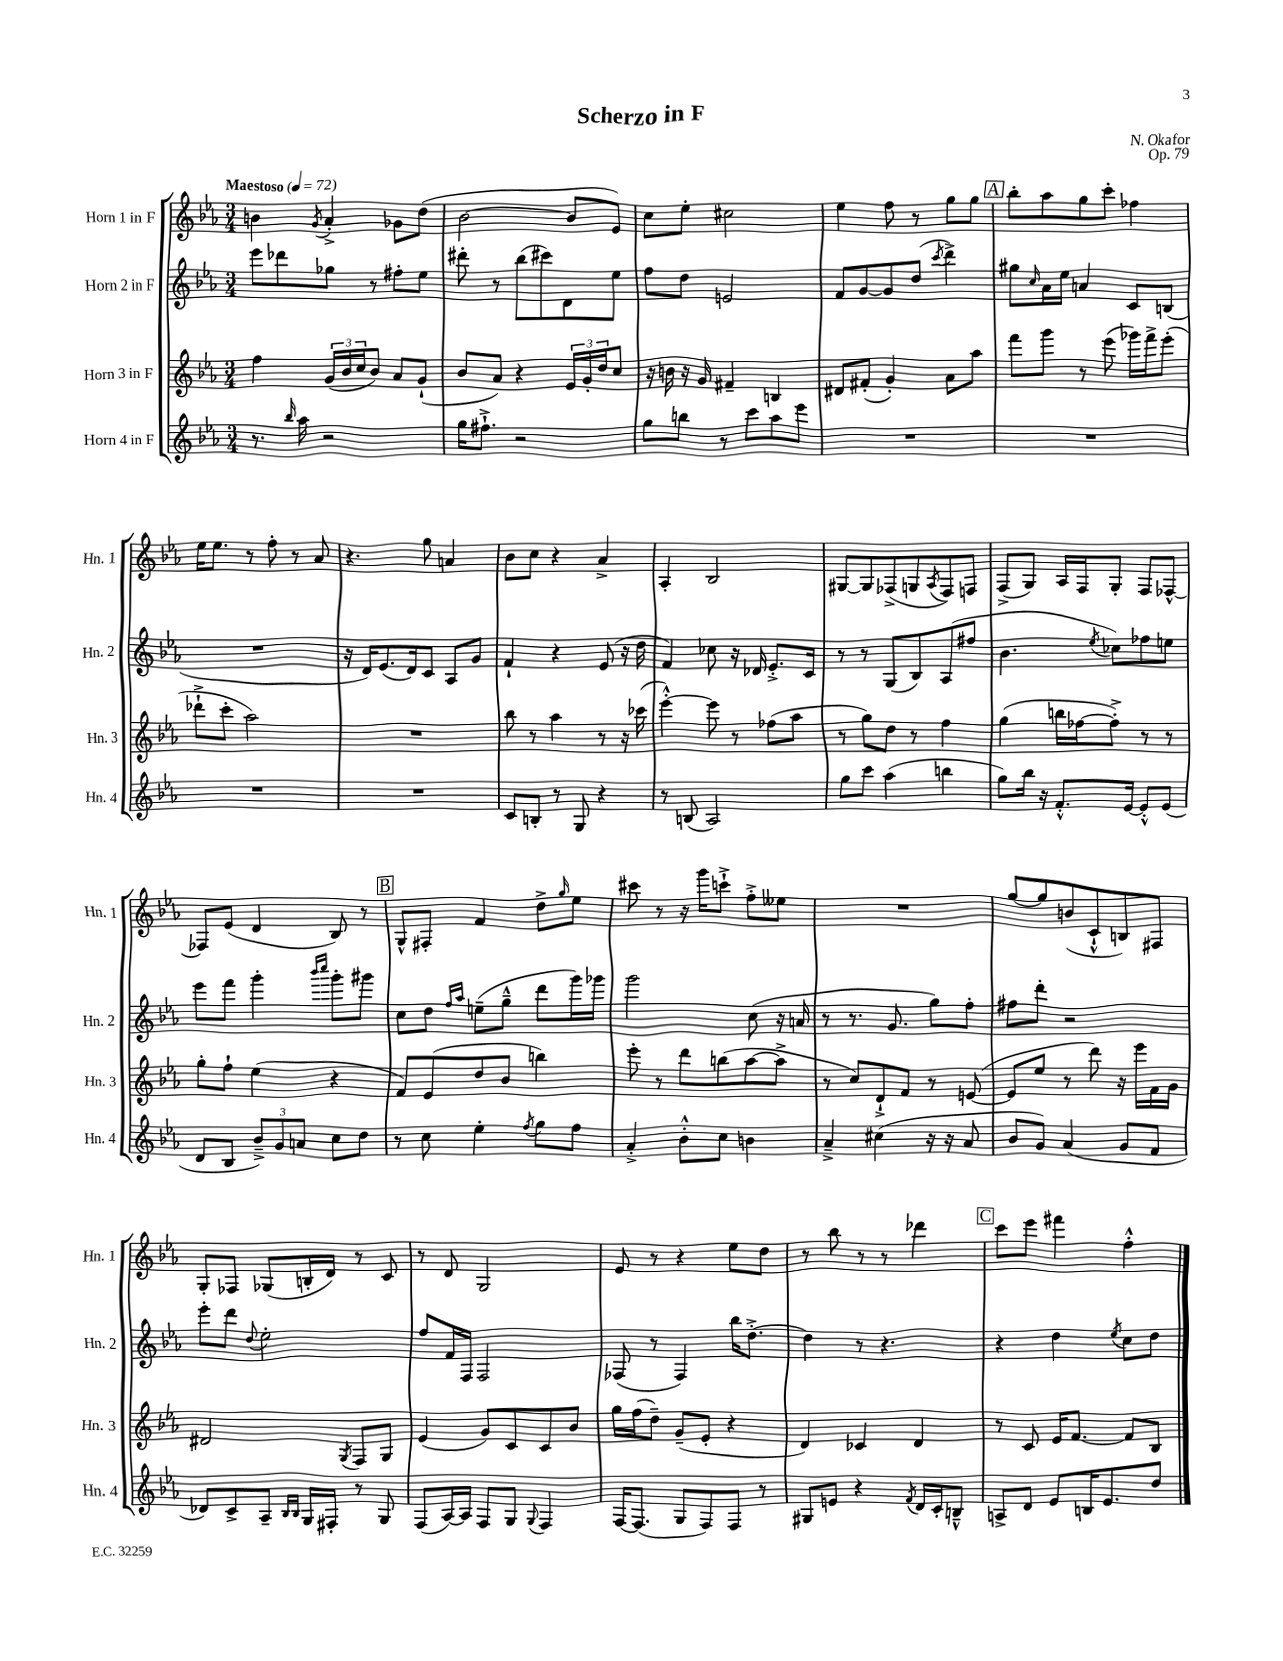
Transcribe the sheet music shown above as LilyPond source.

\header { title = "Scherzo in F" composer = "N. Okafor" opus = "Op. 79" }
<<
\new StaffGroup <<
\new Staff = "s0" \with { instrumentName = "Horn 1 in F" shortInstrumentName = "Hn. 1" } {
    \clef treble \key ees \major \numericTimeSignature \time 3/4 \tempo "Maestoso" 4 = 72
    b'4 \acciaccatura { g'8 } aes'4-.-> ges'8 d''8( |
    bes'2~ bes'8 ees'8) |
    c''8 ees''8-. cis''2 |
    ees''4 f''8 r8 g''8 g''8 |
    \mark \markup { \box "A" } bes''8-. aes''8 g''8 c'''8-. fes''4 |
    ees''16 ees''8. r8 f''8-. r8 aes'8 |
    r4. g''8 a'4 |
    bes'8 c''8 r4 aes'4-> |
    aes4-. bes2 |
    gis8~ gis8 fes8->( g8 \acciaccatura { aes8 } fes8) f8 |
    f8->( g8) aes16 f16 g8-. f8 fes8~-^ |
    fes8 ees'8( d'4 bes8) r8 |
    \mark \markup { \box "B" } g8-^ fis8-. f'4 d''8-> \grace { g''16 } ees''8 |
    cis'''8 r8 r16 g'''16 c'''8-!-> f''8-.-> eeses''8 |
    R2. |
    g''8~ g''8 b'8( c'8-!-^ b8) fis8 |
    g8-. fes8 ges8( b16-. d'16) r8 c'8 |
    r8 d'8 g2 |
    ees'8 r8 r4 ees''8 d''8 |
    r8 bes''8 r8 r8 des'''4 |
    \mark \markup { \box "C" } c'''8 ees'''8 fis'''4 f''4-.-^ \bar "|." |
}
\new Staff = "s1" \with { instrumentName = "Horn 2 in F" shortInstrumentName = "Hn. 2" } {
    \clef treble \key ees \major \numericTimeSignature \time 3/4
    ees'''8 des'''8 ges''8 r8 fis''8-. ees''8 |
    dis'''8-. r8 bes''8( cis'''8) d'8 ees''8 |
    f''8 d''8 e'2 |
    f'8 g'8~ g'8 d''8( \acciaccatura { c'''8 } d'''4->) |
    \mark \markup { \box "A" } gis''8 \grace { c''16 } aes'16 ees''16 a'4 c'8 b8( |
    R2. |
    r16 d'16) ees'8.( d'16) c'8 aes8 g'8 |
    f'4-! r4 ees'8( r16 d''16 |
    f'4) ces''8 r16 des'16 ees'8.-.-> c'16 |
    r8 r8 g8( bes8) aes8( fis''8 |
    bes'4. \acciaccatura { ees''8 } ces''8) fes''8 e''8 |
    ees'''8 f'''8 g'''4-. \grace { bes'''16 c''''16 } g'''8-. gis'''8 |
    \mark \markup { \box "B" } c''8 d''8 \grace { f''16 aes''16 } e''8--( g''8---^ d'''8 g'''16) ges'''16 |
    g'''2 c''8( r16 a'16 |
    r8 r8. g'8. g''8) f''8-. |
    fis''8 d'''8-. r2 |
    ees'''8-. d'''8 \appoggiatura { d''8 } ees''2-. |
    f''8 f'16 f16 f2 |
    fes8( r8 fes4) bes''16 d''8.~-.-> |
    d''4 r8 r4. |
    \mark \markup { \box "C" } r4 d''4 \acciaccatura { ees''8 } c''8 d''8 \bar "|." |
}
\new Staff = "s2" \with { instrumentName = "Horn 3 in F" shortInstrumentName = "Hn. 3" } {
    \clef treble \key ees \major \numericTimeSignature \time 3/4
    f''4 \tuplet 3/2 { g'16( bes'16 c''16 } bes'8) aes'8 g'8-!( |
    bes'8 aes'8) r4 \tuplet 3/2 { ees'16 g'16-. d''16 } c''8 |
    r16 b'16 r16 g'16 fis'4-- b4 |
    dis'8 fis'8-.( g'4-.) aes'8 aes''8 |
    \mark \markup { \box "A" } f'''8 g'''8 r8 ees'''8( ges'''16) f'''16-> ees'''8-.( |
    des'''8-!-> c'''8-. aes''2) |
    R2. |
    bes''8 r8 aes''4 r8 r16 ces'''16( |
    ees'''4~-.-^) ees'''8 r8 fes''8( aes''8 |
    r8 g''8) d''8 r8 f''4 |
    g''4( b''16 fes''16~ fes''8-.->) r8 r8 |
    g''8-. f''8-! ees''4( r4 |
    \mark \markup { \box "B" } f'8) ees'8( d''8 bes'8 b''4) |
    ees'''8-. r8 d'''8 b''8( aes''8~ aes''8-> |
    r8 c''8) d'8-!-> f'8 r8 e'8~( |
    e'8 ees''8 r8 d'''8) r16 ees'''16 f'16 g'16 |
    dis'2 \acciaccatura { g8 } f8 g8 |
    ees'4( g'8) c'8 c'8 bes'8 |
    g''16 f''16( d''8--) g'8--( ees'8-. r4 |
    d'4) ces'4 d'4 |
    \mark \markup { \box "C" } r8 c'8 ees'16 f'8.~ f'8 bes8 \bar "|." |
}
\new Staff = "s3" \with { instrumentName = "Horn 4 in F" shortInstrumentName = "Hn. 4" } {
    \clef treble \key ees \major \numericTimeSignature \time 3/4
    r8. \grace { bes''16 } aes''16 r2 |
    g''16 fis''8.-!-> r2 |
    g''8 b''8 r8 c'''8 aes''8 ees'''8 |
    R2. |
    \mark \markup { \box "A" } R2. |
    R2. |
    R2. |
    c'8 b8-. r8 g8 r4 |
    r8 b8( aes2) |
    g''8 c'''8 aes''4( b''4 |
    g''8) bes''16 r16 f'8.-.-^ ees'16~ ees'8-.-^ ees'8( |
    d'8 bes8 \tuplet 3/2 { bes'8--->) g'8 a'8 } c''8 d''8 |
    \mark \markup { \box "B" } r8 c''8 ees''4-. \acciaccatura { f''8 } g''8 f''8 |
    aes'4-.-> bes'8-.-^ c''8 b'4 |
    aes'4---> cis''4( r16 r16 aes'8 |
    bes'8 g'8) aes'4( g'8 f'8 |
    des'8) c'8-> aes8-- \grace { bes16 bes16 } g16 fis16-. r8 g8 |
    f8( aes16~) aes16 f8 g8 \appoggiatura { g8 } f4 |
    f16~ f8.( g8 f8) f8 r8 |
    gis8 e'8 r4 \acciaccatura { f'8 } d'16 c'16-. b8---^ |
    \mark \markup { \box "C" } a8-> d'8 ees'8 b16 ees'8. d''8 \bar "|." |
}
>>
>>
\layout { \context { \Score \remove "Bar_number_engraver" } }
